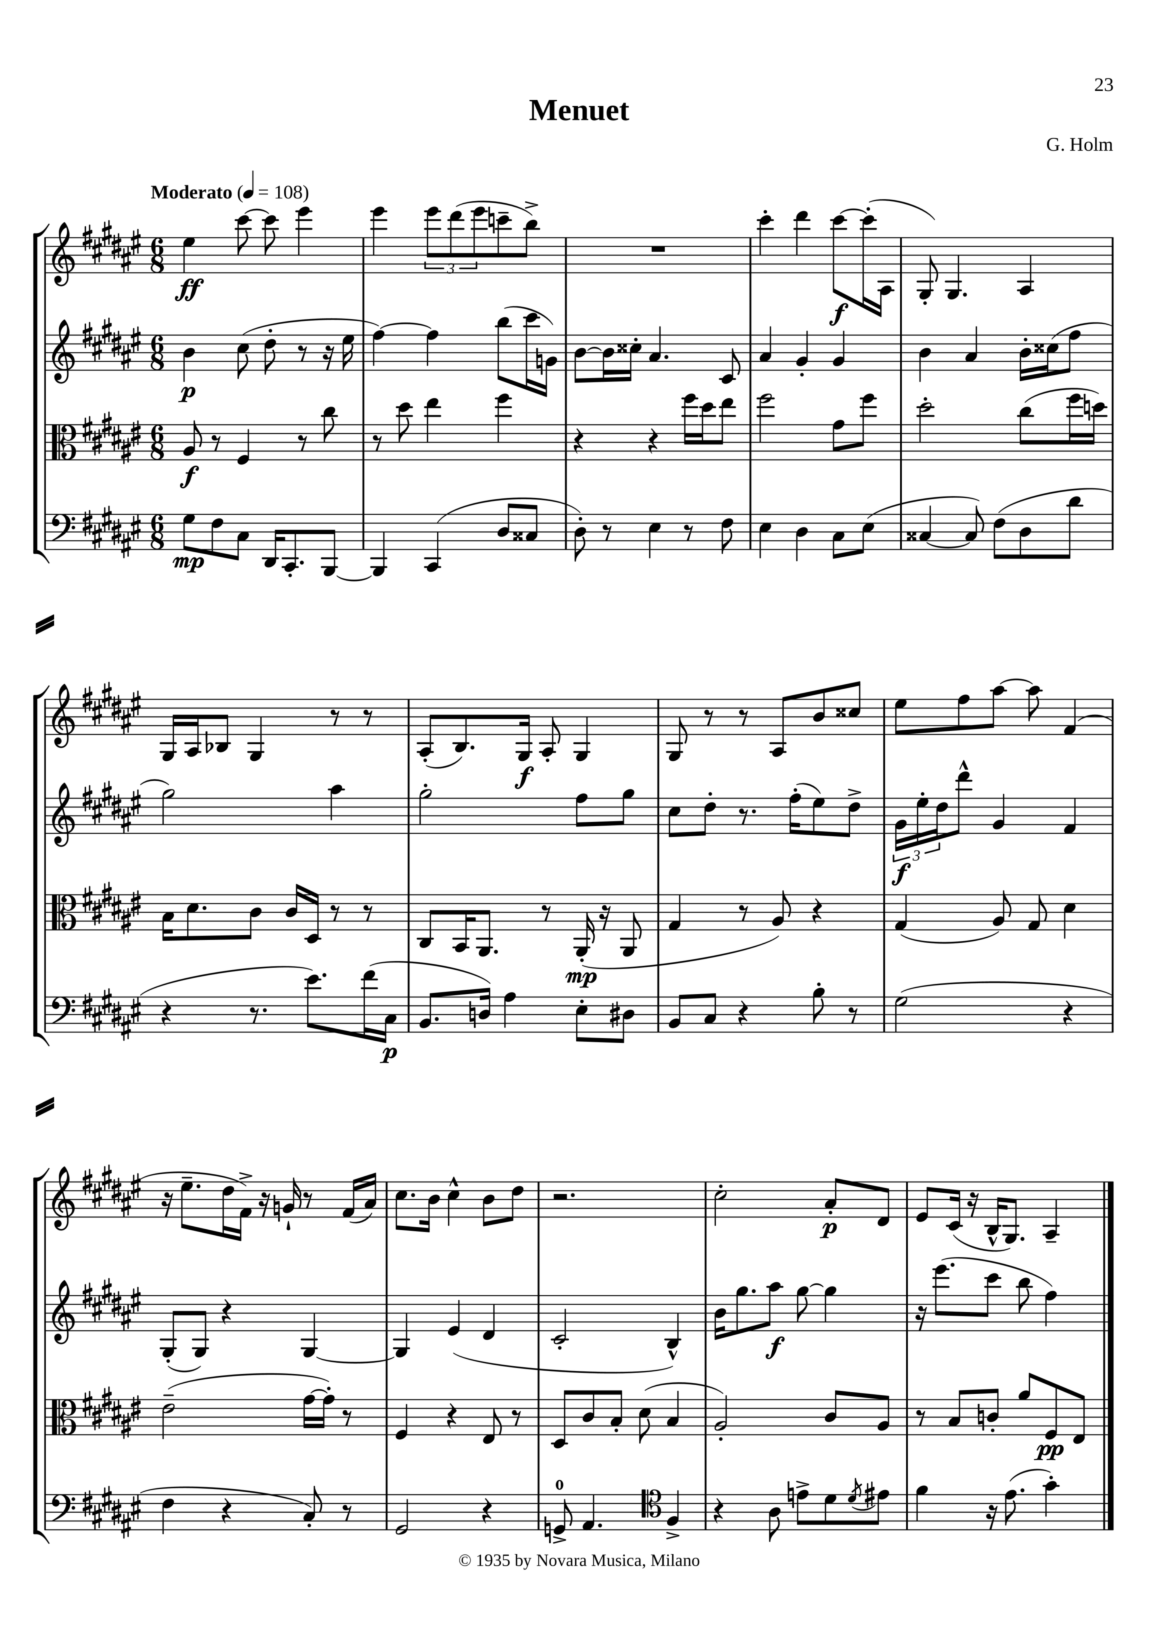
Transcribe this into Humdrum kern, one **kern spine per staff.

**kern	**dynam	**kern	**dynam	**kern	**dynam	**kern	**dynam
*part4	*part4	*part3	*part3	*part2	*part2	*part1	*part1
*staff4	*staff4	*staff3	*staff3	*staff2	*staff2	*staff1	*staff1
*clefF4	*	*clefC3	*	*clefG2	*	*clefG2	*
*k[f#c#g#d#a#e#]	*	*k[f#c#g#d#a#e#]	*	*k[f#c#g#d#a#e#]	*	*k[f#c#g#d#a#e#]	*
*M6/8	*	*M6/8	*	*M6/8	*	*M6/8	*
*MM108	*	*MM108	*	*MM108	*	*MM108	*
=1	=1	=1	=1	=1	=1	=1	=1
!	!	!	!	!	!	!LO:TX:a:B:t=Moderato	!
8G#\L	mp	8A#/	f	4b\	p	4ee#\	ff
8F#\	.	8r	.	.	.	.	.
8C#\J	.	4F#/	.	(8cc#\	.	[8ccc#\	.
16DD#/KL	.	.	.	8dd#'\	.	8ccc#\]	.
8.CC#'/	.	.	.	.	.	.	.
.	.	8r	.	8r	.	4eee#\	.
[8BBB/J	.	8cc#\	.	16r	.	.	.
.	.	.	.	16ee#\	.	.	.
=2	=2	=2	=2	=2	=2	=2	=2
4BBB/]	.	8r	.	[4ff#\)	.	4eee#\	.
.	.	8dd#\	.	.	.	.	.
(4CC#/	.	4ee#\	.	4ff#\]	.	12eee#\L	.
.	.	.	.	.	.	(12ddd#\	.
.	.	.	.	.	.	12eee#\	.
8D#/L	.	4ff#\	.	(8bb\L	.	8cccn~\	.
8C##X/J	.	.	.	16ccc#\L	.	8bb^\J)	.
.	.	.	.	16gn\JJ)	.	.	.
=3	=3	=3	=3	=3	=3	=3	=3
8D#'\)	.	4r	.	[8b\L	.	2.r	.
8r	.	.	.	16b\L]	.	.	.
.	.	.	.	16cc##X'\JJ	.	.	.
4E#\	.	4r	.	4.a#/	.	.	.
8r	.	16ff#\LL	.	.	.	.	.
.	.	16dd#\J	.	.	.	.	.
8F#\	.	8ee#\J	.	8c#/	.	.	.
=4	=4	=4	=4	=4	=4	=4	=4
4E#\	.	2ff#\	.	4a#/	.	4ccc#'\	.
4D#\	.	.	.	4g#'/	.	4ddd#\	.
8C#\L	.	8g#\L	.	4g#/	.	[8ccc#\L	f
(8E#\J	.	8ff#\J	.	.	.	(16ccc#'\L]	.
.	.	.	.	.	.	16A#\JJ	.
=5	=5	=5	=5	=5	=5	=5	=5
[4C##X/	.	2dd#'\	.	4b\	.	8G#'/)	.
.	.	.	.	.	.	4.G#/	.
8C##/])	.	.	.	4a#/	.	.	.
(8F#\L	.	.	.	.	.	.	.
8D#\	.	(8cc#\L	.	16b'\LL	.	4A#/	.
.	.	.	.	(16cc##X\J	.	.	.
8d#\J	.	16ff#\L	.	8ff#\J	.	.	.
.	.	16ddn\JJ)	.	.	.	.	.
!!LO:LB:g=z
=6	=6	=6	=6	=6	=6	=6	=6
4r	.	16B\KL	.	2gg#\)	.	16G#/LL	.
.	.	8.d#\	.	.	.	16A#/J	.
.	.	.	.	.	.	8B-X/J	.
8.r	.	8c#\J	.	.	.	4G#/	.
.	.	16c#/LL	.	.	.	.	.
8.e#\L)	.	16D#/JJ	.	.	.	.	.
.	.	8r	.	4aa#\	.	8r	.
(16f#\L	.	8r	.	.	.	8r	.
16C#\JJ	p	.	.	.	.	.	.
=7	=7	=7	=7	=7	=7	=7	=7
8.BB/L	.	8C#/L	.	2gg#'\	.	(8A#'/L	.
.	.	16BB/K	.	.	.	8.B/)	.
16Dn/Jk)	.	8.AA#/J	.	.	.	.	.
4A#\	.	.	.	.	.	.	.
.	.	.	.	.	.	16G#/Jk	f
.	.	8r	.	.	.	8A#'/	.
8E#'\L	.	(16AA#'/	mp	8ff#\L	.	4G#/	.
.	.	16r	.	.	.	.	.
8D#X\J	.	8AA#/	.	8gg#\J	.	.	.
=8	=8	=8	=8	=8	=8	=8	=8
8BB/L	.	4G#/	.	8cc#\L	.	8G#/	.
8C#/J	.	.	.	8dd#'\J	.	8r	.
4r	.	8r	.	8.r	.	8r	.
.	.	8A#/)	.	.	.	8A#/L	.
.	.	.	.	(16ff#'\KL	.	.	.
8B'\	.	4r	.	8ee#\)	.	8b/	.
8r	.	.	.	8dd#^\J	.	8cc##X/J	.
=9	=9	=9	=9	=9	=9	=9	=9
(2G#\	.	(4G#/	.	24g#\LL	f	8ee#\L	.
.	.	.	.	24ee#'\	.	.	.
.	.	.	.	24dd#\J	.	.	.
.	.	.	.	8ddd#^^\J	.	8ff#\	.
.	.	8A#/)	.	4g#/	.	[8aa#\J	.
.	.	8G#/	.	.	.	8aa#\]	.
4r	.	4d#\	.	4f#/	.	(4f#/	.
!!LO:LB:g=z
=10	=10	=10	=10	=10	=10	=10	=10
4F#\	.	(2e#~\	.	(8G#'/L	.	16r	.
.	.	.	.	.	.	8.ee#~\L	.
.	.	.	.	8G#/J)	.	.	.
4r	.	.	.	4r	.	16dd#\L	.
.	.	.	.	.	.	16f#^\JJ)	.
.	.	.	.	.	.	16r	.
.	.	.	.	.	.	16gn`/	.
8C#'/)	.	[16g#\LL	.	[4G#/	.	8r	.
.	.	16g#'\JJ])	.	.	.	.	.
8r	.	8r	.	.	.	(16f#/LL	.
.	.	.	.	.	.	16a#/JJ)	.
=11	=11	=11	=11	=11	=11	=11	=11
2GG#/	.	4F#/	.	4G#/]	.	8.cc#\L	.
.	.	.	.	.	.	16b\Jk	.
.	.	4r	.	(4e#/	.	4cc#^^\	.
4r	.	8E#/	.	4d#/	.	8b\L	.
.	.	8r	.	.	.	8dd#\J	.
=12	=12	=12	=12	=12	=12	=12	=12
8GGn^/	.	8D#/L	.	2c#'/	.	2.r	.
4.AA#/	.	8c#/	.	.	.	.	.
.	.	8B'/J	.	.	.	.	.
.	.	(8d#\	.	.	.	.	.
*clefC4	*	*	*	*	*	*	*
4F#^/	.	4B/	.	4B^^/)	.	.	.
=13	=13	=13	=13	=13	=13	=13	=13
4r	.	2A#'/)	.	16b\KL	.	2cc#'\	.
.	.	.	.	8.gg#\	.	.	.
8A#\	.	.	.	8aa#\J	f	.	.
8en^\L	.	.	.	[8gg#\	.	.	.
8d#\	.	8c#/L	.	4gg#\]	.	8a#'/L	p
8qd#/	.	.	.	.	.	.	.
8e#X\J	.	8A#/J	.	.	.	8d#/J	.
=14	=14	=14	=14	=14	=14	=14	=14
4f#\	.	8r	.	16r	.	8e#/L	.
.	.	.	.	(8.eee#\L	.	.	.
.	.	8B/L	.	.	.	(16c#/Jk	.
.	.	.	.	.	.	16r	.
16r	.	8cn'/J	.	8ccc#\J	.	16B^^/KL	.
(8.e#\	.	.	.	.	.	8.G#/J)	.
.	.	8a#/L	.	8bb\	.	.	.
4g#'\)	.	8F#/	pp	4ff#\)	.	4A#~/	.
.	.	8E#/J	.	.	.	.	.
==	==	==	==	==	==	==	==
*-	*-	*-	*-	*-	*-	*-	*-
